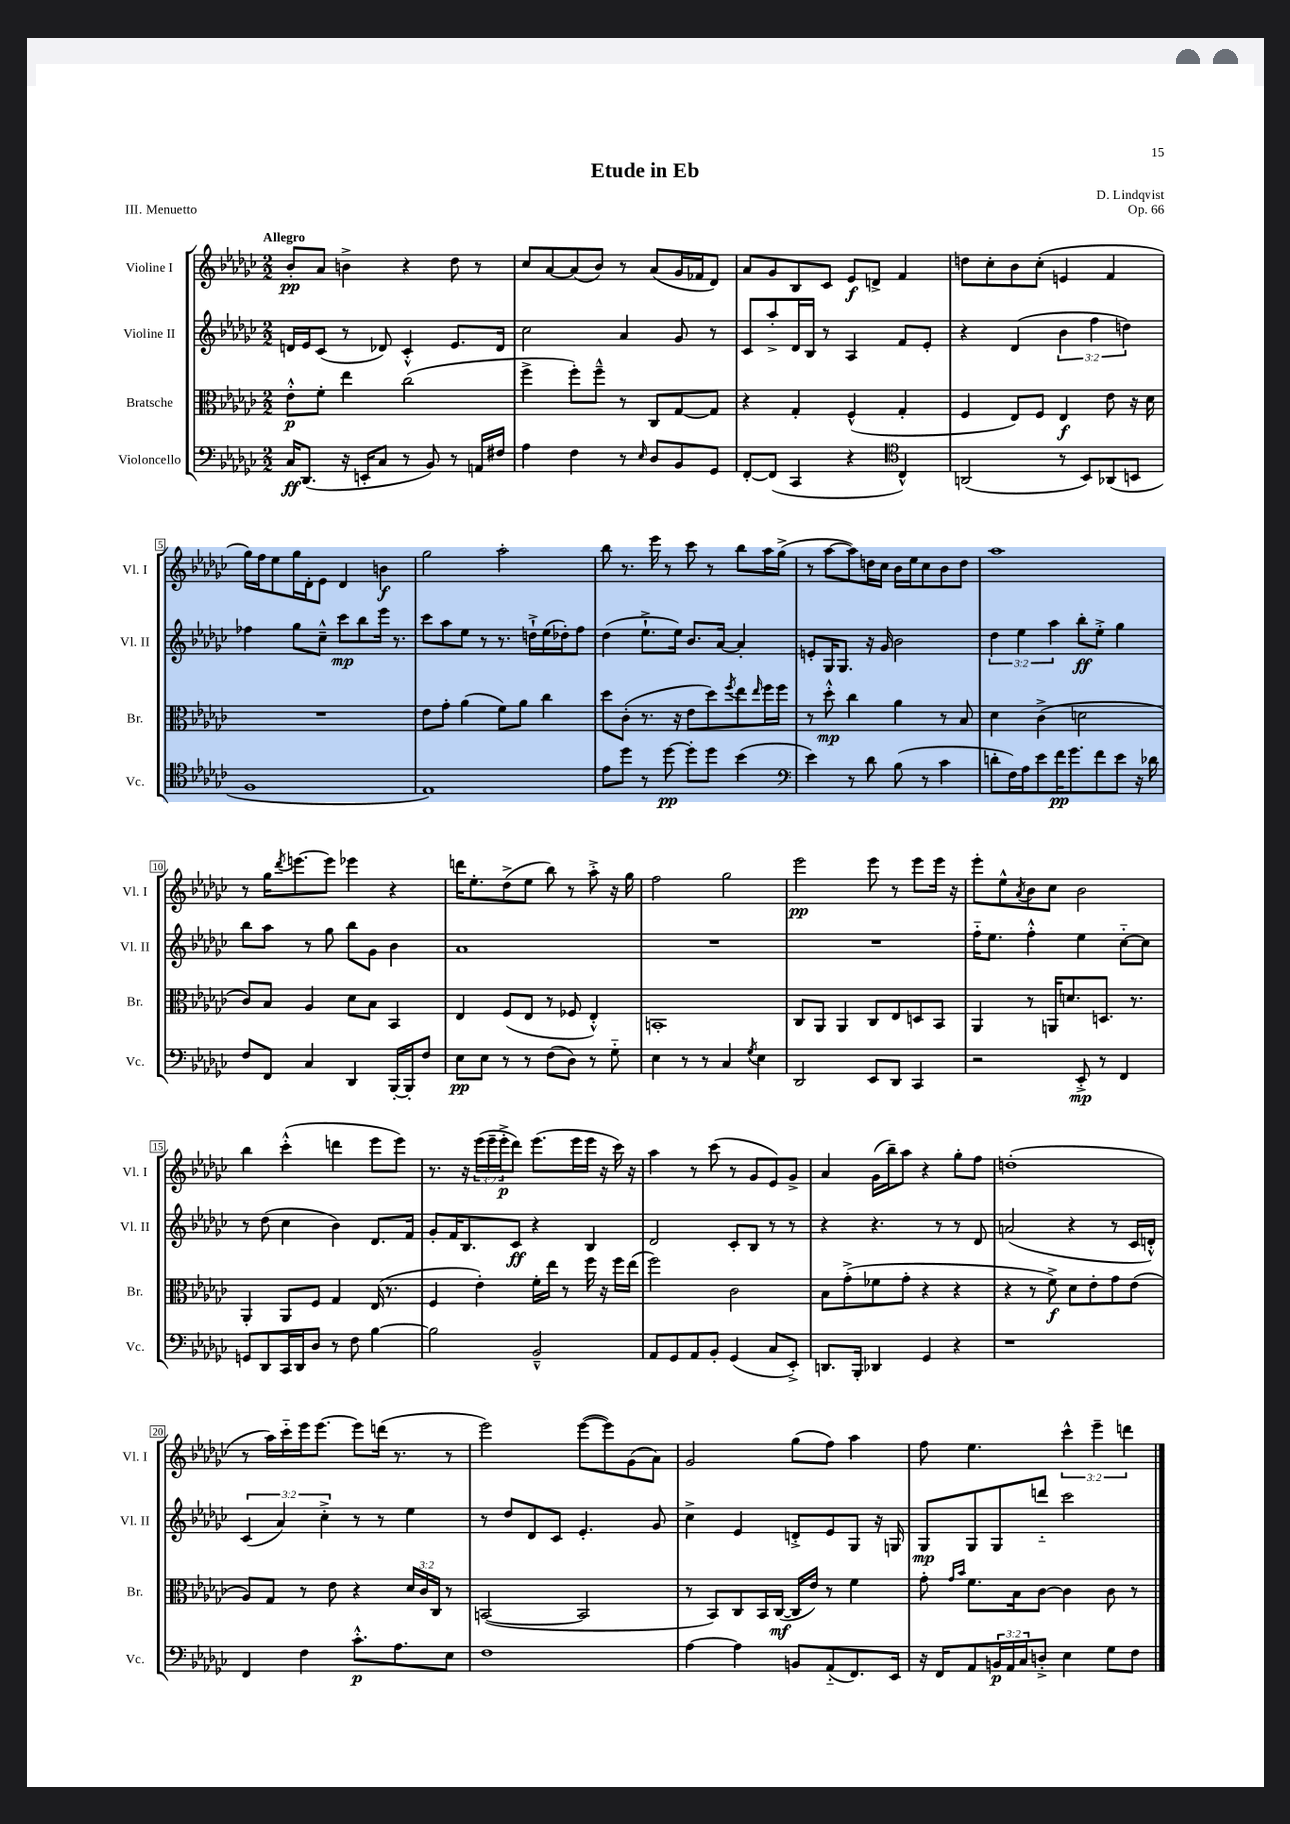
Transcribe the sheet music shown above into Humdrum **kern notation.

**kern	**dynam	**kern	**dynam	**kern	**dynam	**kern	**dynam
*part4	*part4	*part3	*part3	*part2	*part2	*part1	*part1
*staff4	*staff4	*staff3	*staff3	*staff2	*staff2	*staff1	*staff1
*I"Violoncello	*	*I"Bratsche	*	*I"Violine II	*	*I"Violine I	*
*I'Vc.	*	*I'Br.	*	*I'Vl. II	*	*I'Vl. I	*
*clefF4	*	*clefC3	*	*clefG2	*	*clefG2	*
*k[b-e-a-d-g-c-]	*	*k[b-e-a-d-g-c-]	*	*k[b-e-a-d-g-c-]	*	*k[b-e-a-d-g-c-]	*
*M2/2	*	*M2/2	*	*M2/2	*	*M2/2	*
=1	=1	=1	=1	=1	=1	=1	=1
!	!	!	!	!	!	!LO:TX:a:B:t=Allegro	!
16C-/KL	ff	8e-'^^\L	p	16dn/LL	.	8b-'/L	pp
(8.DD-/J	.	.	.	16e-/J	.	.	.
.	.	8f'\J	.	(8c-/J	.	8a-/J	.
16r	.	4ee-\	.	8r	.	4bn^\	.
16EEn'/KL	.	.	.	.	.	.	.
8C-/J	.	.	.	8d-X/)	.	.	.
8r	.	(2cc-\	.	4c-'^^/	.	4r	.
8BB-/)	.	.	.	.	.	.	.
8r	.	.	.	8.e-/L	.	8dd-\	.
16AAn/LL	.	.	.	.	.	8r	.
16F#X/JJ	.	.	.	16d-/Jk	.	.	.
=2	=2	=2	=2	=2	=2	=2	=2
4A-\	.	4ff^\	.	2cc-\	.	8cc-/L	.
.	.	.	.	.	.	[8a-/	.
4F\	.	8ff'\L)	.	.	.	(8a-/]	.
.	.	8ff~^^\J	.	.	.	8b-/J)	.
8r	.	8r	.	4a-/	.	8r	.
16qqE-/	.	.	.	.	.	.	.
8D-/L	.	8C-/L	.	.	.	(8a-/L	.
8BB-/	.	[8G-/	.	8g-/	.	16g-/L	.
.	.	.	.	.	.	16f-X/J	.
8GG-/J	.	8G-/J]	.	8r	.	8d-/J)	.
=3	=3	=3	=3	=3	=3	=3	=3
[8FF'/L	.	4r	.	8c-/L	.	8a-/L	.
(8FF/J]	.	.	.	8aa-'^/	.	8g-/	.
4CC-/	.	4G-'/	.	16d-/L	.	8B-/	.
.	.	.	.	16B-/JJ	.	.	.
.	.	.	.	8r	.	8c-/J	.
4r	.	(4F^^/	.	4A-/	.	8e-/L	f
.	.	.	.	.	.	8dn^/J	.
*clefC4	*	*	*	*	*	*	*
4C-^^/)	.	4G-'/	.	8f/L	.	4f/	.
.	.	.	.	8e-'/J	.	.	.
=4	=4	=4	=4	=4	=4	=4	=4
(2AAn/	.	4F/	.	4r	.	8ddn\L	.
.	.	.	.	.	.	8cc-'\	.
.	.	8E-/L)	.	(4d-/	.	8b-\	.
.	.	8F/J	.	.	.	(8cc-'\J	.
8r	.	4E-/	f	6b-\	.	4en/	.
8BB-/L)	.	.	.	.	.	.	.
.	.	.	.	6ff\	.	.	.
(8AA-X/	.	8e-\	.	.	.	4f/	.
.	.	.	.	6ddn\)	.	.	.
8BBn/J	.	16r	.	.	.	.	.
.	.	16d-\	.	.	.	.	.
!!LO:LB:g=z
=5	=5	=5	=5	=5	=5	=5	=5
1F	.	1r	.	4ff-X\	.	16gg-\LL)	.
.	.	.	.	.	.	16ff\J	.
.	.	.	.	.	.	8ee-\	.
.	.	.	.	8gg-\L	.	16gg-\L	.
.	.	.	.	.	.	16d-'\J	.
.	.	.	.	8cc-~^^\J	.	8e-\J	.
.	.	.	.	8ccc-\L	mp	4d-/	.
.	.	.	.	8bb-\	.	.	.
.	.	.	.	16eee-\Jk	.	4bn\	f
.	.	.	.	8.r	.	.	.
=6	=6	=6	=6	=6	=6	=6	=6
1E-)	.	8e-\L	.	8ccc-\L	.	2gg-\	.
.	.	8g-'\J	.	8aa-\	.	.	.
.	.	(4a-\	.	8ee-\J	.	.	.
.	.	.	.	8r	.	.	.
.	.	8f\L)	.	8.r	.	2aa-'\	.
.	.	8a-\J	.	.	.	.	.
.	.	.	.	16ddn`^\LL	.	.	.
.	.	4cc-\	.	(16ee-\	.	.	.
.	.	.	.	16dd-X'\J)	.	.	.
.	.	.	.	8ff\J	.	.	.
=7	=7	=7	=7	=7	=7	=7	=7
8e-\L	.	8dd-\L	.	(4dd-\	.	8bb-\	.
8dd-\J	.	(8c-'\J	.	.	.	8.r	.
8r	.	8.r	.	8.ee-`^\L	.	.	.
.	.	.	.	.	.	16eee-\	.
[8dd-\	pp	.	.	.	.	8r	.
.	.	16r	.	16ee-\Jk)	.	.	.
8dd-'\L]	.	8e-\L	.	8.b-/L	.	8ccc-\	.
8dd-\J	.	8dd-\)	.	.	.	8r	.
.	.	.	.	[16a-/Jk	.	.	.
.	.	8qff/	.	.	.	.	.
(4b-\	.	8ee-\	.	4a-'/]	.	8bb-\L	.
.	.	16qqee-/	.	.	.	.	.
.	.	16ff\L	.	.	.	16aa-\L	.
.	.	16ff\JJ	.	.	.	(16gg-^\JJ	.
=8	=8	=8	=8	=8	=8	=8	=8
*clefF4	*	*	*	*	*	*	*
4e-\)	.	8r	.	8en'/L	.	8r	.
.	.	8dd-'^^\	mp	16G-/K	.	[8aa-\L	.
.	.	.	.	8.G-/J	.	.	.
8r	.	4cc-\	.	.	.	8aa-\])	.
8d-\	.	.	.	16r	.	16ddn\L	.
.	.	.	.	16g-/	.	16cc-\JJ	.
(8B-\	.	4a-\	.	2b-\	.	16b-\LL	.
.	.	.	.	.	.	16ee-\J	.
8r	.	.	.	.	.	8cc-\	.
4c-\	.	8r	.	.	.	8b-\	.
.	.	8B-/	.	.	.	8dd\J	.
=9	=9	=9	=9	=9	=9	=9	=9
8dn'\L	.	4d-\	.	6dd-\	.	1aa-	.
16F\L)	.	.	.	.	.	.	.
.	.	.	.	6ee-\	.	.	.
16A-\J	.	.	.	.	.	.	.
8e-\	.	(4c-^\	.	.	.	.	.
.	.	.	.	6aa-\	.	.	.
16f\K	pp	.	.	.	.	.	.
8.g-\	.	.	.	.	.	.	.
.	.	2dn\	.	8bb-'\L	ff	.	.
8f\	.	.	.	8ee-'^\J	.	.	.
8e-\J	.	.	.	4gg-\	.	.	.
16r	.	.	.	.	.	.	.
16d-X\	.	.	.	.	.	.	.
!!LO:LB:g=z
=10	=10	=10	=10	=10	=10	=10	=10
8F/L	.	8c-/L)	.	8bb-\L	.	8r	.
8FF/J	.	8B-/J	.	8aa-\J	.	16gg-\KL	.
.	.	.	.	.	.	8qddd-/	.
.	.	.	.	.	.	[8.eeen\	.
4C-/	.	4A-/	.	8r	.	.	.
.	.	.	.	8gg-\	.	8eee\J]	.
4DD-/	.	8d-\L	.	8bb-\L	.	4eee-X\	.
.	.	8B-\J	.	8g-\J	.	.	.
[16BBB-'/LL	.	4BB-/	.	4b-\	.	4r	.
16BBB-'/J]	.	.	.	.	.	.	.
8F/J	.	.	.	.	.	.	.
=11	=11	=11	=11	=11	=11	=11	=11
8E-\L	pp	4E-/	.	1a-	.	16dddn\KL	.
.	.	.	.	.	.	8.ee-'\	.
8E-\J	.	.	.	.	.	.	.
8r	.	(8F/L	.	.	.	(8dd-^\	.
8r	.	8E-/J	.	.	.	8ee-\J	.
(8F\L	.	8r	.	.	.	8bb-\)	.
8D-\J)	.	8F-X/	.	.	.	8r	.
8r	.	4E-'^^/)	.	.	.	8aa-'^\	.
8G-\	.	.	.	.	.	16r	.
.	.	.	.	.	.	16gg-\	.
=12	=12	=12	=12	=12	=12	=12	=12
4E-\	.	1BBn'	.	1r	.	2ff\	.
8r	.	.	.	.	.	.	.
8r	.	.	.	.	.	.	.
4C-/	.	.	.	.	.	2gg-\	.
8qG-/	.	.	.	.	.	.	.
4E-\	.	.	.	.	.	.	.
=13	=13	=13	=13	=13	=13	=13	=13
2DD-/	.	8C-/L	.	1r	.	2eee-\	pp
.	.	8AA-/J	.	.	.	.	.
.	.	4AA-/	.	.	.	.	.
8EE-/L	.	8C-/L	.	.	.	8eee-\	.
8DD-/J	.	8E-/	.	.	.	8r	.
4CC-/	.	8Dn/	.	.	.	8eee-\L	.
.	.	8BB-/J	.	.	.	16eee-\Jk	.
.	.	.	.	.	.	16r	.
=14	=14	=14	=14	=14	=14	=14	=14
2r	.	4AA-/	.	16ff\KL	.	8eee-'\L	.
.	.	.	.	8.ee-\J	.	.	.
.	.	.	.	.	.	8ee-^^\	.
.	.	.	.	.	.	8qa-/	.
.	.	8r	.	4ff'^^\	.	8b-\	.
.	.	16AAn/KL	.	.	.	8cc-\J	.
.	.	8.dn/	.	.	.	.	.
8EE-'^/	mp	.	.	4ee-\	.	2b-\	.
8r	.	8.Dn/J	.	.	.	.	.
4FF/	.	.	.	[8cc-\L	.	.	.
.	.	8.r	.	.	.	.	.
.	.	.	.	8cc-\J]	.	.	.
!!LO:LB:g=z
=15	=15	=15	=15	=15	=15	=15	=15
8GGn/L	.	4AA-'/	.	8r	.	4bb-\	.
8DD-/	.	.	.	(8dd-\	.	.	.
16CC-/L	.	8AA-/L	.	4cc-\	.	(4ccc-'^^\	.
16DD-/J	.	.	.	.	.	.	.
8D-/J	.	8F/J	.	.	.	.	.
8r	.	4G-/	.	4b-\)	.	4dddn\	.
8F\	.	.	.	.	.	.	.
[4B-\	.	(16E-/	.	8.d-/L	.	8eee-\L	.
.	.	8.r	.	.	.	.	.
.	.	.	.	.	.	8eee-\J)	.
.	.	.	.	16f/Jk	.	.	.
=16	=16	=16	=16	=16	=16	=16	=16
2B-\]	.	4F/	.	8g-'/L	.	8.r	.
.	.	.	.	16f/K	.	.	.
.	.	.	.	8.B-/	.	16r	.
.	.	4e-'\)	.	.	.	(24eee-\LL	.
.	.	.	.	.	.	24eee-~\	.
.	.	.	.	.	.	24eee-'^\J	p
.	.	.	.	8c-/J	ff	8ddd-\J)	.
2BB-~^^/	.	16f'\LL	.	4r	.	(8.eee-\L	.
.	.	16ee-\JJ	.	.	.	.	.
.	.	8r	.	.	.	.	.
.	.	.	.	.	.	16eee-\L	.
.	.	16ff\	.	4B-/	.	16eee-\JJ	.
.	.	16r	.	.	.	16r	.
.	.	16ff\LL	.	.	.	16ccc-\)	.
.	.	(16ee-\JJ	.	.	.	16r	.
=17	=17	=17	=17	=17	=17	=17	=17
8AA-/L	.	2ff\)	.	2d-/	.	4aa-\	.
8GG-/	.	.	.	.	.	.	.
8AA-/	.	.	.	.	.	8r	.
8BB-'/J	.	.	.	.	.	(8ccc-\	.
(4GG-/	.	2c-\	.	8c-'/L	.	8r	.
.	.	.	.	8B-/J	.	8g-/L	.
8C-/L	.	.	.	8r	.	8e-/)	.
8EE-'^/J)	.	.	.	8r	.	8g-^/J	.
=18	=18	=18	=18	=18	=18	=18	=18
8.DDn/L	.	8B-\L	.	4r	.	4a-/	.
.	.	(8g-'^\	.	.	.	.	.
16BBB-'/Jk	.	.	.	.	.	.	.
4DD-X/	.	8f-X\	.	4.r	.	(16g-\LL	.
.	.	.	.	.	.	16bb-~\J)	.
.	.	8g-'\J	.	.	.	8aa-\J	.
4GG-/	.	4r	.	.	.	4r	.
.	.	.	.	8r	.	.	.
4r	.	4r	.	8r	.	8gg-'\L	.
.	.	.	.	8d-/	.	8ff\J	.
=19	=19	=19	=19	=19	=19	=19	=19
1r	.	4r	.	(2an/	.	(1ddn'	.
.	.	8r	.	.	.	.	.
.	.	8f^\)	f	.	.	.	.
.	.	8d-\L	.	4r	.	.	.
.	.	8e-'\	.	.	.	.	.
.	.	8g-\	.	8r	.	.	.
.	.	(8e-\J	.	16c-/LL	.	.	.
.	.	.	.	16dn'^^/JJ)	.	.	.
!!LO:LB:g=z
=20	=20	=20	=20	=20	=20	=20	=20
4FF/	.	8A-/L)	.	(6c-/	.	8r	.
.	.	8G-/J	.	.	.	16aa-\LL)	.
.	.	.	.	6a-/)	.	.	.
.	.	.	.	.	.	16ccc-\	.
4F\	.	8r	.	.	.	16eee-\J	.
.	.	.	.	.	.	[8.eee-\J	.
.	.	.	.	6cc-'^\	.	.	.
.	.	8e-\	.	.	.	.	.
8.c-'^^\L	p	4r	.	8r	.	8eee-\L]	.
.	.	.	.	8r	.	(16dddn\Jk	.
8.A-\	.	.	.	.	.	8.r	.
.	.	24d-/LL	.	4ee-\	.	.	.
.	.	24c-/	.	.	.	.	.
.	.	24C-/JJ	.	.	.	.	.
8E-\J	.	8r	.	.	.	8r	.
=21	=21	=21	=21	=21	=21	=21	=21
1F	.	([2BBn/	.	8r	.	2eee-\)	.
.	.	.	.	8dd-/L	.	.	.
.	.	.	.	8d-/	.	.	.
.	.	.	.	8c-/J	.	.	.
.	.	2BB/]	.	4.e-'/	.	([8eee-\L	.
.	.	.	.	.	.	8eee-\])	.
.	.	.	.	.	.	(8g-\	.
.	.	.	.	8g-/	.	8a-\J)	.
=22	=22	=22	=22	=22	=22	=22	=22
[4A-\	.	8r	.	4cc-^\	.	2g-/	.
.	.	8BB-/L)	.	.	.	.	.
4A-\]	.	8C-/	.	4e-/	.	.	.
.	.	16BB-/L	.	.	.	.	.
.	.	([16C-/JJ	mf	.	.	.	.
8BBn/L	.	16C-/LL]	.	8dn'^/L	.	(8gg-\L	.
.	.	16e-/JJ)	.	.	.	.	.
(8AA-/	.	8r	.	8e-/	.	8ff\J)	.
8.FF/)	.	4f\	.	8G-/J	.	4aa-\	.
.	.	.	.	16r	.	.	.
16EE-/Jk	.	.	.	16Gn/	.	.	.
=23	=23	=23	=23	=23	=23	=23	=23
16r	.	8g-'\	.	8G-/L	mp	8ff\	.
16FF/KL	.	.	.	.	.	.	.
.	.	16qqg-/LL	.	.	.	.	.
.	.	16qqb-/JJ	.	.	.	.	.
8AA-/	.	8.f\L	.	8G-/	.	4.ee-\	.
24BBn/L	p	.	.	8G-/	.	.	.
24AA-/	.	.	.	.	.	.	.
.	.	16B-\k	.	.	.	.	.
24C-/J	.	.	.	.	.	.	.
8Dn'^/J	.	[8c-\J	.	8dddn/J	.	.	.
4E-\	.	4c-\]	.	2ccc-\	.	6ccc-^^\	.
.	.	.	.	.	.	6eee-~\	.
8G-\L	.	8c-\	.	.	.	.	.
.	.	.	.	.	.	6dddn\	.
8F\J	.	8r	.	.	.	.	.
==	==	==	==	==	==	==	==
*-	*-	*-	*-	*-	*-	*-	*-
